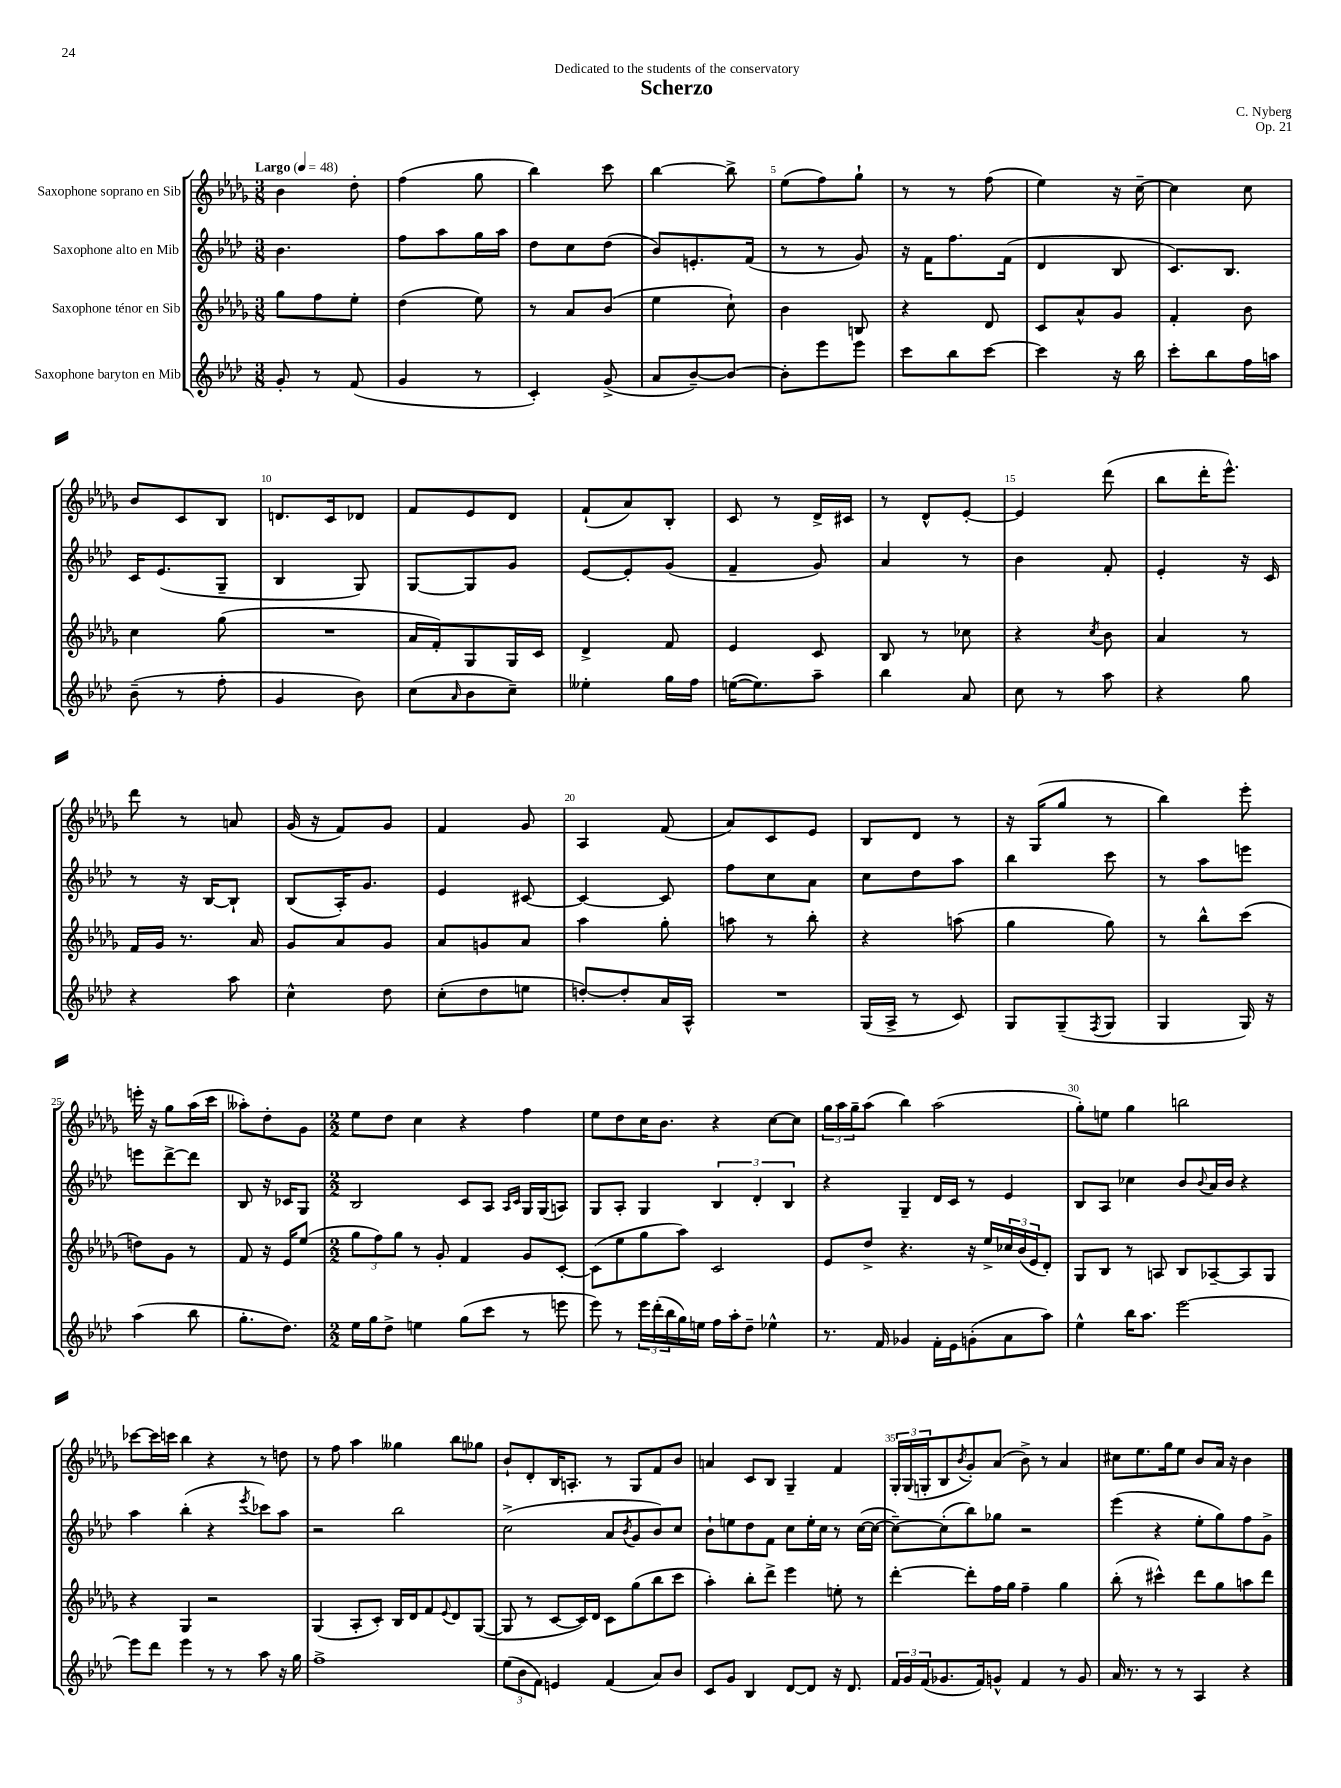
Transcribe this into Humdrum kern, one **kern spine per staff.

**kern	**kern	**kern	**kern
*staff4	*staff3	*staff2	*staff1
*clefG2	*clefG2	*clefG2	*clefG2
*k[b-e-a-d-]	*k[b-e-a-d-g-]	*k[b-e-a-d-]	*k[b-e-a-d-g-]
*M3/8	*M3/8	*M3/8	*M3/8
*MM48	*MM48	*MM48	*MM48
8g'	8gg-	4.b-	4b-
8r	8ff	.	.
(8f	8ee-'	.	8dd-'
=	=	=	=
4g	(4dd-	8ff	(4ff
.	.	8aa-	.
8r	8ee-)	16gg	8gg-
.	.	16aa-	.
=	=	=	=
4c')	8r	8dd-	4bb-)
.	8a-	8cc	.
(8g^	(8b-	(8dd-	8ccc
=	=	=	=
8a-	4ee-	8b-)	[4bb-
[8b-~)	.	8.e'	.
8b-_	8cc`)	.	8bb-^]
.	.	(16f	.
=	=	=	=
8b-']	4b-	8r	(8ee-
8eee-	.	8r	8ff)
8eee-	8B	8g)	8gg-`
=	=	=	=
8ccc	4r	16r	8r
.	.	16f	.
8bb-	.	8.ff	8r
[8ccc	8d-	.	(8ff
.	.	(16f	.
=	=	=	=
4ccc]	8c	4d-	4ee-)
.	8a-^^	.	.
16r	8g-	8B-	16r
16bb-	.	.	[16cc~
=	=	=	=
8ccc'	4f'	8.c)	4cc]
8bb-	.	.	.
.	.	8.B-	.
16ff	8b-	.	8cc
16aa	.	.	.
=	=	=	=
(8b-~	4cc	16c	8b-
.	.	(8.e-	.
8r	.	.	8c
8ff'	(8gg-	8G~	8B-
=	=	=	=
4g	4.r	4B-	8.d
.	.	.	16c
8b-)	.	8G)	8d-
=	=	=	=
(8cc	16a-	[8G	8f
.	16f')	.	.
16qqa-	.	.	.
8b-	8G-	8G]	8e-
8cc~)	16G-	8g	8d-
.	16c	.	.
=	=	=	=
4ee--'	4d-^	[8e-	(8f`
.	.	8e-']	8a-)
16gg	8f	(8g	8B-'
16ff	.	.	.
=	=	=	=
([16ee	4e-	4f~	8c
8.ee])	.	.	.
.	.	.	8r
8aa-~	8c	8g)	16d-^
.	.	.	16c#
=	=	=	=
4bb-	8B-	4a-	8r
.	8r	.	8d-^^
8a-	8cc-	8r	[8e-'
=	=	=	=
8cc	4r	4b-	4e-]
8r	.	.	.
.	8qcc	.	.
8aa-	8b-	8f'	(8ddd-
=	=	=	=
4r	4a-	4e-'	8bb-
.	.	.	16ddd-'
.	.	.	8.eee-^^)
8gg	8r	16r	.
.	.	16c	.
=	=	=	=
4r	16f	8r	8ddd-
.	16g-	.	.
.	8.r	16r	8r
.	.	[16B-	.
8aa-	.	8B-`]	8a
.	16a-	.	.
=	=	=	=
4cc^^	8g-	(8B-	(16g-
.	.	.	16r
.	8a-	16A-')	8f)
.	.	8.g	.
8dd-	8g-	.	8g-
=	=	=	=
(8cc'	8a-	4e-	4f
8dd-	8g	.	.
8ee	8a-	[8c#	8g-
=	=	=	=
[8dd')	4aa-	4c#_	4A-
8dd']	.	.	.
16a-	8gg-'	8c#]	(8f
16A-^^	.	.	.
=	=	=	=
4.r	8aa	8ff	8a-)
.	8r	8cc	8c
.	8bb-'	8a-	8e-
=	=	=	=
(16G	4r	8cc	8B-
16A-^	.	.	.
8r	.	8dd-	8d-
8c)	(8aa	8aa-	8r
=	=	=	=
8G	4gg-	4bb-	16r
.	.	.	(16G-
(8G~	.	.	8gg-
8qF	.	.	.
8G	8gg-)	8ccc	8r
=	=	=	=
4G	8r	8r	4bb-)
.	8bb-^^	8aa-	.
16G)	(8ccc	8eee	8eee-'
16r	.	.	.
=	=	=	=
(4aa-	8dd)	8eee	16eee'
.	.	.	16r
.	8g-	[8ddd-^	8gg-
8bb-	8r	8ddd-]	(16aa-
.	.	.	16ccc
=	=	=	=
8.gg'	8f	8B-	8aa--')
.	16r	16r	8dd-'
8.dd-)	16e-	16c-	.
.	(8ee-	8G	8g-
=	=	=	=
*M2/2	*M2/2	*M2/2	*M2/2
16ee-	12gg-	2B-	8ee-
16gg	.	.	.
.	12ff)	.	.
8dd-^	.	.	8dd-
.	12gg-	.	.
4ee	8r	.	4cc
.	8g-'	.	.
(8gg	4f	8c	4r
8ccc	.	8A-	.
.	.	16qqA-	.
.	.	16qqc	.
8r	8g-	16G	4ff
.	.	(16G	.
8eee	[8c'	8A)	.
=	=	=	=
8eee-)	(8c]	8G	8ee-
8r	8ee-	8A-'	8dd-
24eee-	8gg-	4G	16cc
(24ddd-'	.	.	.
.	.	.	8.b-
24bb-	.	.	.
16gg)	8aa-)	.	.
16ee	.	.	.
16ff	2c	6B-	4r
16aa-'	.	.	.
8dd-~	.	.	.
.	.	6d-'	.
4ee-^^	.	.	[8cc
.	.	6B-	.
.	.	.	8cc]
=	=	=	=
8.r	8e-	4r	24gg-
.	.	.	24aa-
.	.	.	24gg-~
.	8dd-^	.	(8aa-
16f	.	.	.
4g-	4.r	4G~	4bb-)
16f'	.	16d-	(2aa-
16e-	.	16c	.
(8g'	16r	8r	.
.	16ee-^	.	.
8a-	24cc-	4e-	.
.	(24b-	.	.
.	24e-	.	.
8aa-)	8d-')	.	.
=	=	=	=
4ee-^^	8G-	8B-	8gg-')
.	8B-	8A-	8ee
16bb-	8r	4cc-	4gg-
8.aa-	.	.	.
.	8A	.	.
[2eee-	8B-	8b-	2bb
.	.	8qqb-	.
.	[8A-~	16a-	.
.	.	16b-	.
.	8A-]	4r	.
.	8G-	.	.
=	=	=	=
8eee-]	4r	4aa-	[8ccc-
8ddd-	.	.	16ccc-]
.	.	.	16ccc
4eee-	4G-	(4bb-'	4bb-
8r	2r	4r	4r
8r	.	.	.
.	.	8qeee-	.
8aa-	.	8ccc-)	8r
16r	.	8aa-	8dd
16gg	.	.	.
=	=	=	=
1ff^	(4G-	2r	8r
.	.	.	8ff
.	8A-'	.	4aa-
.	8c')	.	.
.	16B-	2bb-	4gg--
.	16d-	.	.
.	8f	.	.
.	8qqe-	.	.
.	8d-	.	8bb-
.	([8G-	.	8gg-
=	=	=	=
(12ee-	8G-]	(2cc^	8b-`
12b-	.	.	.
.	8r	.	8d-'
12f)	.	.	.
4e	[8c	.	16B-
.	.	.	8.A'
.	16c])	.	.
.	16d-	.	.
(4f	8c	8a-	8r
.	.	8qb-	.
.	(8gg-	8g	8G-
8a-)	8bb-	8b-)	8f
8b-	8ccc	8cc	8b-
=	=	=	=
8c	4aa-')	8b-`	4a
8g	.	8ee	.
4B-	8bb-'	8dd-	8c
.	8ddd-^	8f	8B-
[8d-	4eee-	8cc	4G-~
8d-]	.	16ee'	.
.	.	16cc	.
16r	8ee'	8r	4f
8.d-	.	.	.
.	8r	([16cc	.
.	.	16cc_	.
=	=	=	=
24f	[4ddd-'	8cc~_)	24G-'
24g	.	.	(24G-
(24f	.	.	24G'
8.g-	.	(8cc']	8B-
.	.	.	8qb-
.	8ddd-']	8bb-)	8g-')
16f)	.	.	.
8g^^	16ff	8gg-	(8a-
.	16gg-	.	.
4f	4ff~	2r	8b-^)
.	.	.	8r
8r	4gg-	.	4a-
8g	.	.	.
=	=	=	=
16a-	(8bb-'	(4eee-	8cc#
8.r	.	.	.
.	8r	.	8.ee-
8r	4ccc#^^)	4r	.
.	.	.	16gg-
8r	.	.	8ee-
4A-	8ddd-	8ee-'	8b-
.	8gg-	8gg)	16a-
.	.	.	16r
4r	8aa	8ff	4b-
.	8ddd-	8g^	.
==	==	==	==
*-	*-	*-	*-
